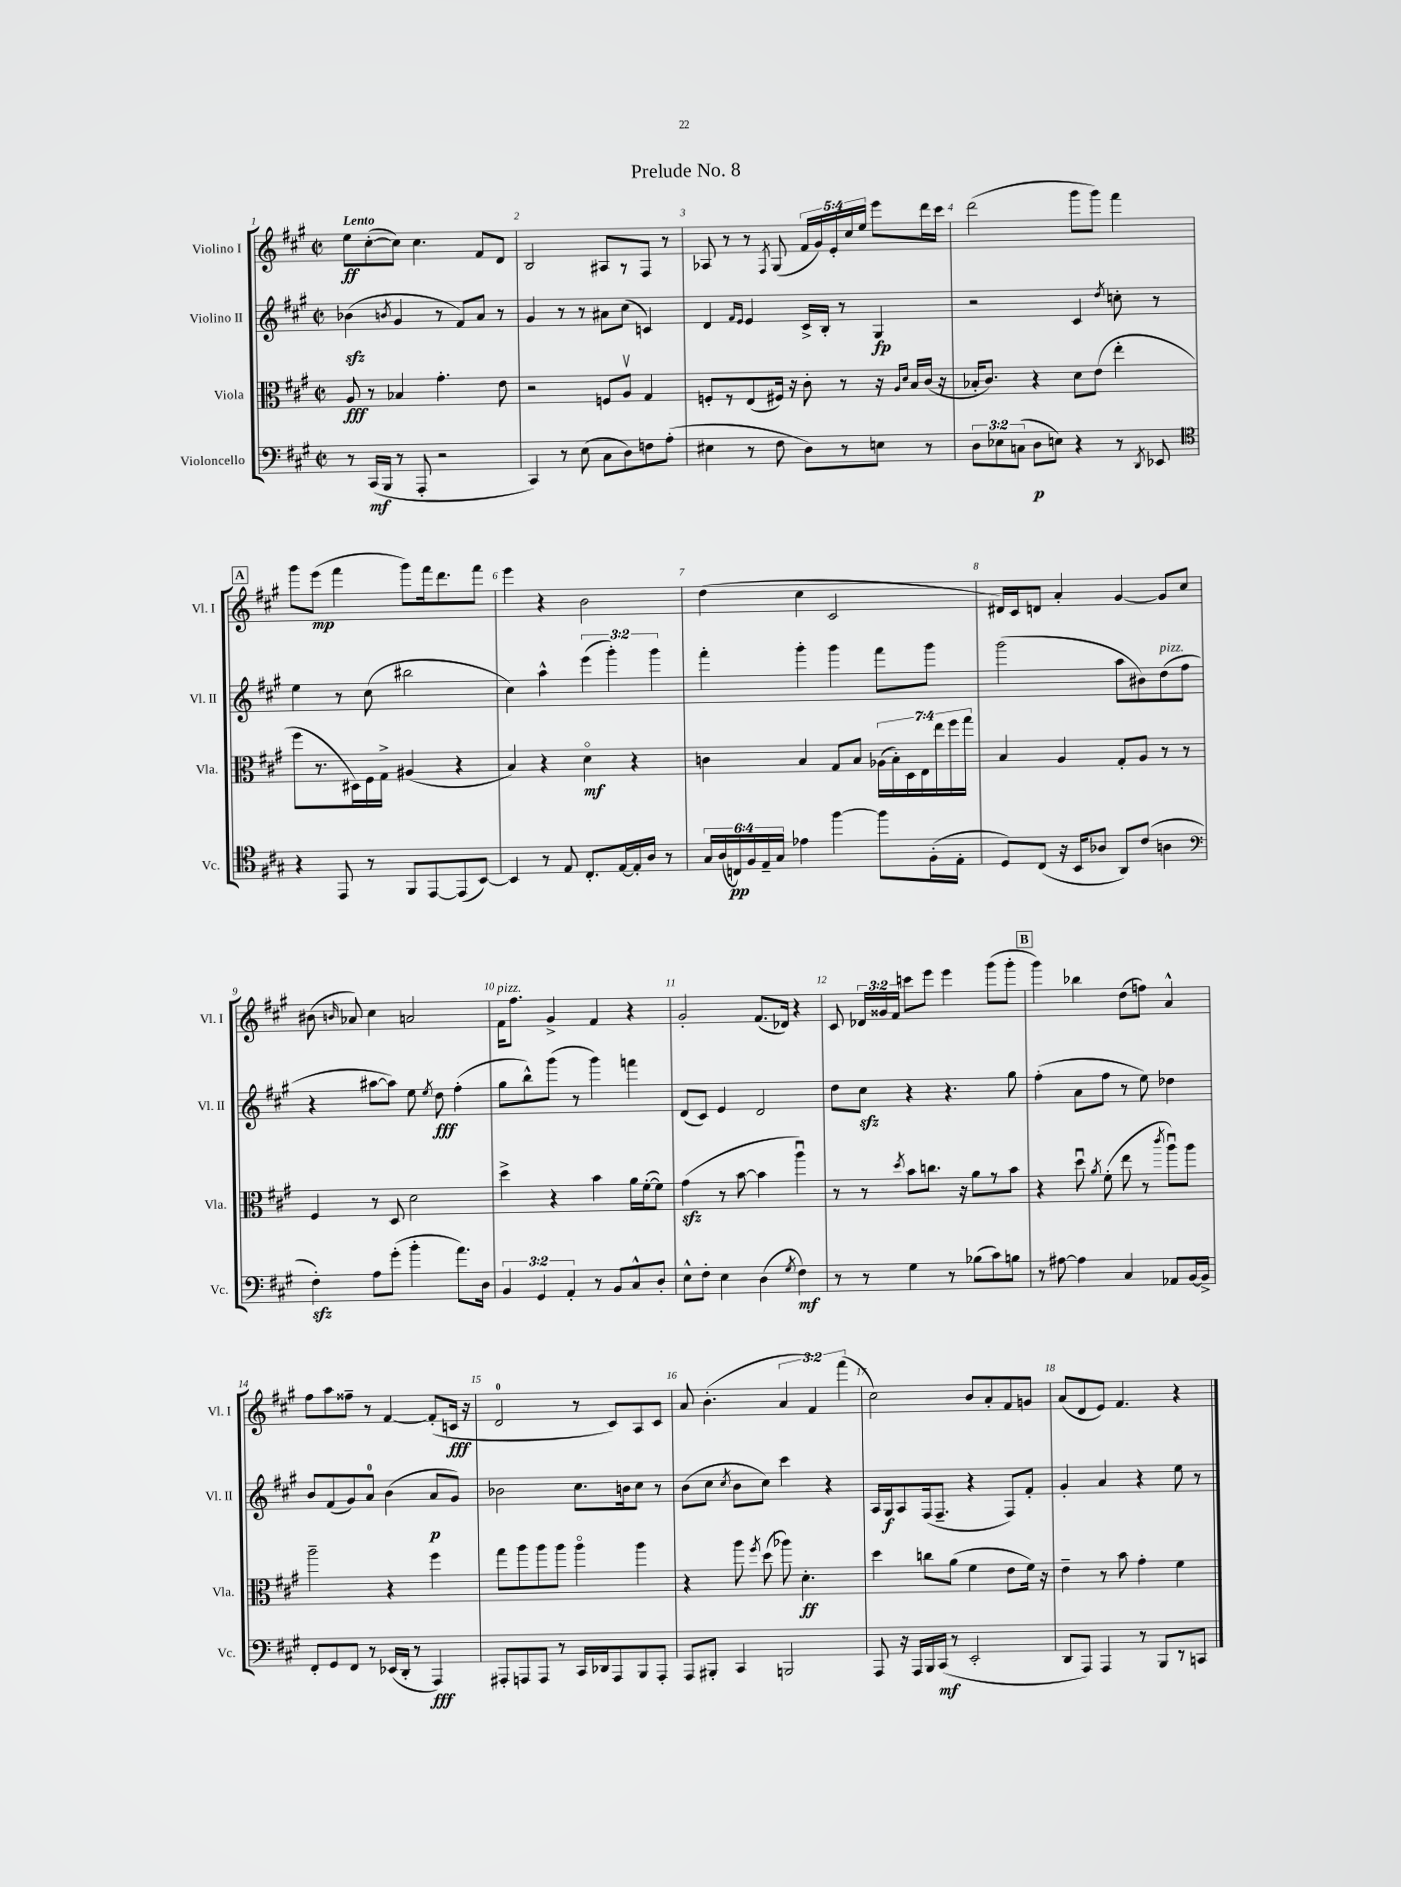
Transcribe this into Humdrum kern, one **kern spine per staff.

**kern	**kern	**kern	**kern
*staff4	*staff3	*staff2	*staff1
*clefF4	*clefC3	*clefG2	*clefG2
*k[f#c#g#]	*k[f#c#g#]	*k[f#c#g#]	*k[f#c#g#]
*M2/2	*M2/2	*M2/2	*M2/2
*met(c|)	*met(c|)	*met(c|)	*met(c|)
8r	8A/	(4b-\	8ee\L
(16CC#/LL	8r	.	([8cc#'\
16BBB/JJ	.	.	.
.	.	8qb/	.
8r	4B-/	4g#/	8cc#\]J)
8AAA'/	.	.	4.cc#\
2r	4.g#'\	8r	.
.	.	8f#/L)	.
.	.	8a/J	8f#/L
.	8e\	8r	8d/J
=	=	=	=
4CC#/)	2r	4g#/	2B/
8r	.	8r	.
(8E\	.	8r	.
8C#\L	8F/L	8a#\L	8A#/L
8D\)	8Av/J	(8cc#\J	8r
8F\	4G#/	4c/)	8F#/J
(8A'\J	.	.	8r
=	=	=	=
4E#\	8F'/L	4d/	8A-/
.	8r	.	8r
.	.	16qqf#/LL	.
.	.	16qqe/JJ	.
8r	(8E/	4e/	8r
.	.	.	8qF#/
8F#\	16F#/Jk)	.	(8G#/
.	16r	.	.
8D\L)	8c#'\	16c#^/LL	20f#/LL
.	.	.	20g#/)
.	.	16B'/JJ	.
.	.	.	20e'/
8r	8r	8r	.
.	.	.	20cc#/
.	.	.	20ee/JJ
8E\J	16r	4G#/	8eee\L
.	16qqA/LL	.	.
.	16qqd/JJ	.	.
.	16B/LL	.	.
8r	(16c#/JJ	.	16ddd\L
.	16r	.	16ccc#\JJ
=	=	=	=
12D\L	16B-'/LK	2r	(2ddd\
.	8.c#/J)	.	.
12E-\	.	.	.
(12C\J	.	.	.
8D\L	4r	.	.
8E\J)	.	.	.
4r	8d\L	4c#/	8ggg#\L
.	(8e\J	.	8ggg#\J)
.	.	8qdd/	.
8r	4ee'\	8cc'\	4fff#\
8qDD/	.	.	.
8EE-/	.	8r	.
=	=	=	=
*clefC4	*	*	*
4r	8ff#\L	4ee\	8ggg#\L
.	8.r	.	(8eee\J
8EE/	.	8r	4fff#\
.	16D#\L)	.	.
8r	16F#\	(8cc#\	.
.	16G#^\JJ	.	.
8FF#/L	(4A#/	2bb#\	8ggg#\L)
[8EE/	.	.	16fff#\k
.	.	.	8.ddd\
(8EE/]	4r	.	.
[8BB/J)	.	.	8fff#\J
=	=	=	=
4BB/]	4B/)	4cc#\)	4eee\
8r	4r	4aa^^\	4r
8E/	.	.	.
8.C#'/L	4do\	(6eee\	2b\
.	.	6ggg#'\)	.
[16E/L	.	.	.
16E'/]	4r	.	.
16A/JJ	.	.	.
.	.	6ggg#\	.
8r	.	.	.
=	=	=	=
24G#/LL	4c\	4fff#'\	(4dd\
(24A/	.	.	.
24C/)	.	.	.
24F#/	.	.	.
24E~/	.	.	.
24G#/JJ	.	.	.
4e-\	4B/	4ggg#'\	4cc#\
[4ff#\	8G#/L	4ggg#\	2c#/
.	8B/J	.	.
8ff#\]L	(28A-\LL	8fff#\L	.
.	28B'\)	.	.
.	28D\	.	.
.	28E\	.	.
(16F#'\L	.	8ggg#\J	.
.	28ee\	.	.
.	28ff#\	.	.
16E'\JJ	.	.	.
.	28gg#\JJ	.	.
=	=	=	=
8D/L)	4B/	(2ggg#\	16d#/LL)
.	.	.	16c#/J
(8C#/J	.	.	8d/J
16r	4A/	.	4a'/
16BB/LK	.	.	.
8A-/J	.	.	.
8AA/L)	8G#'/L	8aa\L	[4g#/
(8c#/J	8A/J	8b#\)	.
4A\	8r	(8dd\	8g#/]L
.	8r	8ff#\J	8cc#/J
=	=	=	=
*clefF4	*	*	*
4F#'\)	4F#/	4r	(8b#\
.	.	.	16qqb/
.	.	.	8a-/)
8A\L	8r	[8aa#\L	4cc#\
(8g#'\J	8D/	8aa#\]J)	.
4b'\	2d\	8ee\	2a/
.	.	8qee/	.
.	.	8dd\	.
8.a\L)	.	(4ff#'\	.
16D\Jk	.	.	.
=	=	=	=
6BB/	4dd^\	8gg#\L	16f#\LK
.	.	.	8.ff#\J
.	.	8bb^^\)	.
6GG#/	.	.	.
.	4r	(8ggg#\J	4g#^/
6AA'/	.	.	.
.	.	8r	.
8r	4b\	4ggg#\)	4f#/
8BB/L	.	.	.
8C#^^/	16a\LL	4fff\	4r
.	([16f#'\J	.	.
8D'/J	8f#\]J)	.	.
=	=	=	=
8E^^\L	(4g#\	(8d/L	2g#'/
8F#'\J	.	8c#/J)	.
4E\	8r	4e/	.
.	[8b\	.	.
(4D\	4b\]	2d/	(8.f#/L
.	.	.	16d-/Jk)
8qG#/	.	.	.
4F#\)	4aau\)	.	4r
=	=	=	=
8r	8r	8dd\L	8c#/
8r	8r	8cc#\J	24d-/LL
.	.	.	24g##/
.	.	.	24f#/JJ
.	8qdd/	.	.
4G#\	8b\L	4r	8ccc\L
.	8.cc\J	.	8eee\J
8r	.	4.r	4eee\
.	16r	.	.
(8B-\L	8a\L	.	.
8c#\)	8r	.	(8ggg#\L
8B\J	8b\J	8gg#\	8ggg#'\J
=	=	=	=
8r	4r	(4ff#'\	4ggg#\)
[8A#\	.	.	.
4A#\]	8ddu\	8a\L	4bb-\
.	8qa/	.	.
.	(8f#'\	8ff#\J	.
4C#/	8ee\	8r	(8dd\L
.	8r	8ee\)	8ff\J)
.	8qccc#/	.	.
8AA-/L	8aau\L)	4dd-\	4a^^/
[16BB/L	8aa\J	.	.
16BB^/]JJ	.	.	.
=	=	=	=
8FF#'/L	2aa~\	8b/L	8ff#\L
8GG#/	.	(8f#/	8aa\
8FF#/J	.	8g#/)	8ff##~\J
8r	.	8a/J	8r
(16EE-/LL	4r	(4b\	[4f#/
16DD'/JJ	.	.	.
8r	.	.	.
4AAA/)	4ff#\	8a/L	(8f#'/]L
.	.	8g#/J)	16c/Jk
.	.	.	16r
=	=	=	=
8AAA#'/L	8gg#\L	2b-\	2d/
8AAA/	8aa\	.	.
8AAA/J	8aa\	.	.
8r	8aa\J	.	.
16CC#/LL	4aao\	8.cc#\L	8r
16DD-/J	.	.	.
8AAA/	.	.	8c#/L)
.	.	16b\k	.
8BBB/	4aa\	8cc#\J	8A/
8AAA'/J	.	8r	8c#/J
=	=	=	=
8AAA/L	4r	(8b\L	8a/
8BBB#'/J	.	8cc#\J	(4.b'\
.	.	8qcc#/	.
4CC#/	8aa\	8b\L	.
.	8qff#/	.	.
.	(8dd\	8cc#\J)	.
2BBB/	8aa-\)	4ccc#\	6a/
.	4.d'\	.	.
.	.	.	6f#/)
.	.	4r	.
.	.	.	(6fff#\
=	=	=	=
8AAA/	4dd\	16A/LL	2cc#\)
.	.	16G#/J	.
16r	.	8A/	.
16AAA/LL	.	.	.
16BBB/	8cc\L	(16F#/k	.
(16CC#/JJ	.	8.F#~/J	.
8r	(8a\J	.	.
2EE'/	4f#\	4r	8b/L
.	.	.	8a'/
.	8e\L	8F#/L)	8f#/
.	16f#\Jk)	8f#'/J	8g/J
.	16r	.	.
=	=	=	=
8DD/L	4e~\	4g#'/	(8a/L
8AAA/J)	.	.	8d/
4AAA/	8r	4a/	8e/J)
.	8b\	.	4.f#/
8r	4g#'\	4r	.
8BBB/L	.	.	.
8r	4f#\	8ee\	4r
8CC/J	.	8r	.
==	==	==	==
*-	*-	*-	*-
